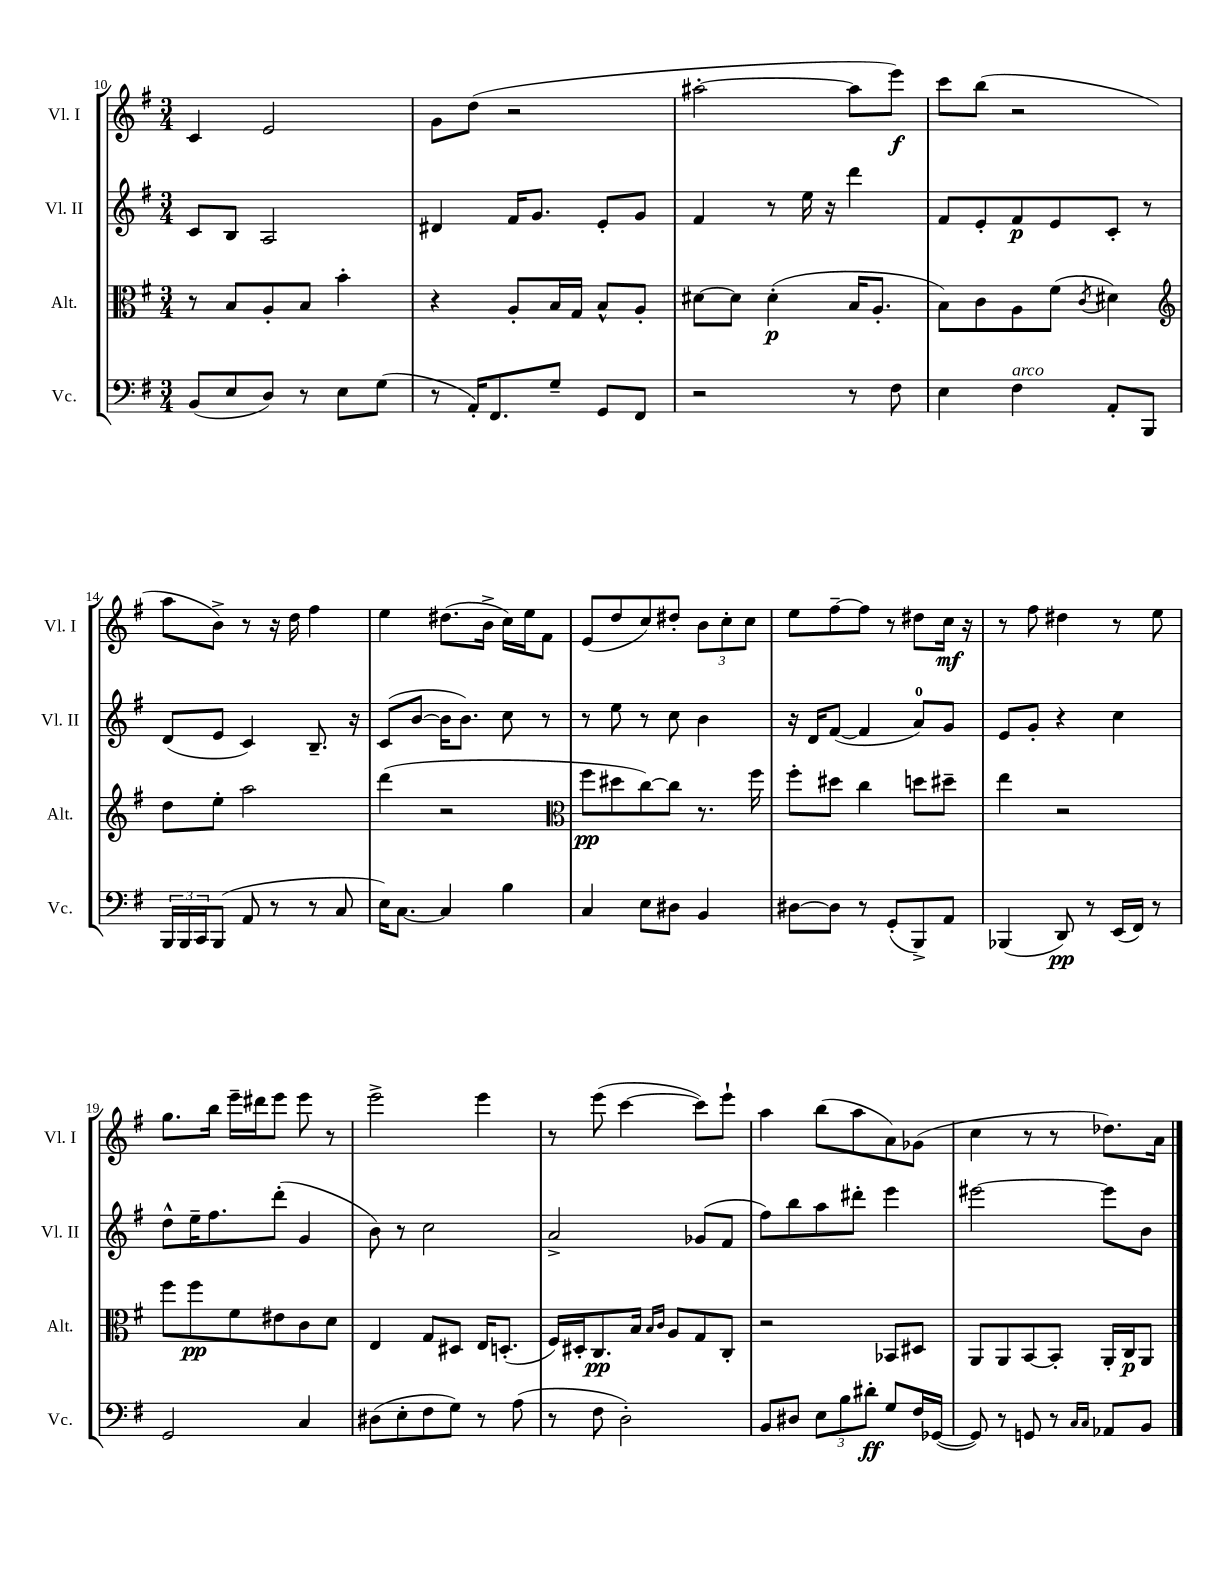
<<
\new StaffGroup <<
\new Staff = "s0" \with { instrumentName = "Vl. I" shortInstrumentName = "Vl. I" } {
    \clef treble \key g \major \numericTimeSignature \time 3/4
    c'4 e'2 |
    g'8 d''8( r2 |
    ais''2~-. ais''8 e'''8\f) |
    c'''8 b''8( r2 |
    a''8 b'8->) r8 r16 d''16 fis''4 |
    e''4 dis''8.( b'16-> c''16) e''16 fis'8 |
    e'8( d''8 c''8) dis''8-. \tuplet 3/2 { b'8 c''8-. c''8 } |
    e''8 fis''8~-- fis''8 r8 dis''8 c''16\mf r16 |
    r8 fis''8 dis''4 r8 e''8 |
    g''8. b''16 e'''16-- dis'''16 e'''8 e'''8 r8 |
    e'''2-> e'''4 |
    r8 e'''8( c'''4~ c'''8) e'''8-! |
    a''4 b''8( a''8 a'8) ges'8( |
    c''4 r8 r8 des''8.) a'16 \bar "|." |
}
\new Staff = "s1" \with { instrumentName = "Vl. II" shortInstrumentName = "Vl. II" } {
    \clef treble \key g \major \numericTimeSignature \time 3/4
    c'8 b8 a2 |
    dis'4 fis'16 g'8. e'8-. g'8 |
    fis'4 r8 e''16 r16 d'''4 |
    fis'8 e'8-. fis'8\p e'8 c'8-. r8 |
    d'8( e'8 c'4) b8.-- r16 |
    c'8( b'8~ b'16 b'8.) c''8 r8 |
    r8 e''8 r8 c''8 b'4 |
    r16 d'16 fis'8~( fis'4 a'8-0) g'8 |
    e'8 g'8-. r4 c''4 |
    d''8-^ e''16-- fis''8. d'''8-.( g'4 |
    b'8) r8 c''2 |
    a'2-> ges'8( fis'8 |
    fis''8) b''8 a''8 dis'''8-. e'''4 |
    eis'''2~ eis'''8 b'8 \bar "|." |
}
\new Staff = "s2" \with { instrumentName = "Alt." shortInstrumentName = "Alt." } {
    \clef alto \key g \major \numericTimeSignature \time 3/4
    r8 b8 a8-. b8 b'4-. |
    r4 a8-. b16 g16 b8-^ a8-. |
    dis'8~ dis'8 dis'4-.\p( b16 a8.-. |
    b8) c'8 a8 fis'8( \acciaccatura { c'8 } dis'4) |
    \clef treble d''8 e''8-. a''2 |
    d'''4( r2 |
    \clef alto fis''8\pp dis''8 c''8~) c''8 r8. fis''16 |
    fis''8-. dis''8 c''4 d''8 dis''8-- |
    e''4 r2 |
    fis''8 fis''8\pp fis'8 eis'8 c'8 d'8 |
    e4 g8 dis8 e16 d8.-.( |
    fis16) dis16-. c8.\pp b16 \grace { b16 c'16 } a8 g8 c8-. |
    r2 bes,8 dis8 |
    a,8 a,8 b,8~ b,8-. a,16-. c16\p a,8 \bar "|." |
}
\new Staff = "s3" \with { instrumentName = "Vc." shortInstrumentName = "Vc." } {
    \clef bass \key g \major \numericTimeSignature \time 3/4
    b,8( e8 d8) r8 e8 g8( |
    r8 a,16-.) fis,8. g8-- g,8 fis,8 |
    r2 r8 fis8 |
    e4 fis4^\markup { \italic "arco" } a,8-. b,,8 |
    \tuplet 3/2 { b,,16 b,,16 c,16 } b,,8( a,8 r8 r8 c8 |
    e16) c8.~ c4 b4 |
    c4 e8 dis8 b,4 |
    dis8~ dis8 r8 g,8-.( b,,8->) a,8 |
    bes,,4( d,8\pp) r8 e,16( fis,16) r8 |
    g,2 c4 |
    dis8( e8-. fis8 g8) r8 a8( |
    r8 fis8 d2-.) |
    b,8 dis8 \tuplet 3/2 { e8 b8 dis'8-.\ff } g8 fis16 ges,16~( |
    ges,8) r8 g,8 r8 \grace { c16 c16 } aes,8 b,8 \bar "|." |
}
>>
>>
\layout { \context { \Score currentBarNumber = #10 } }
